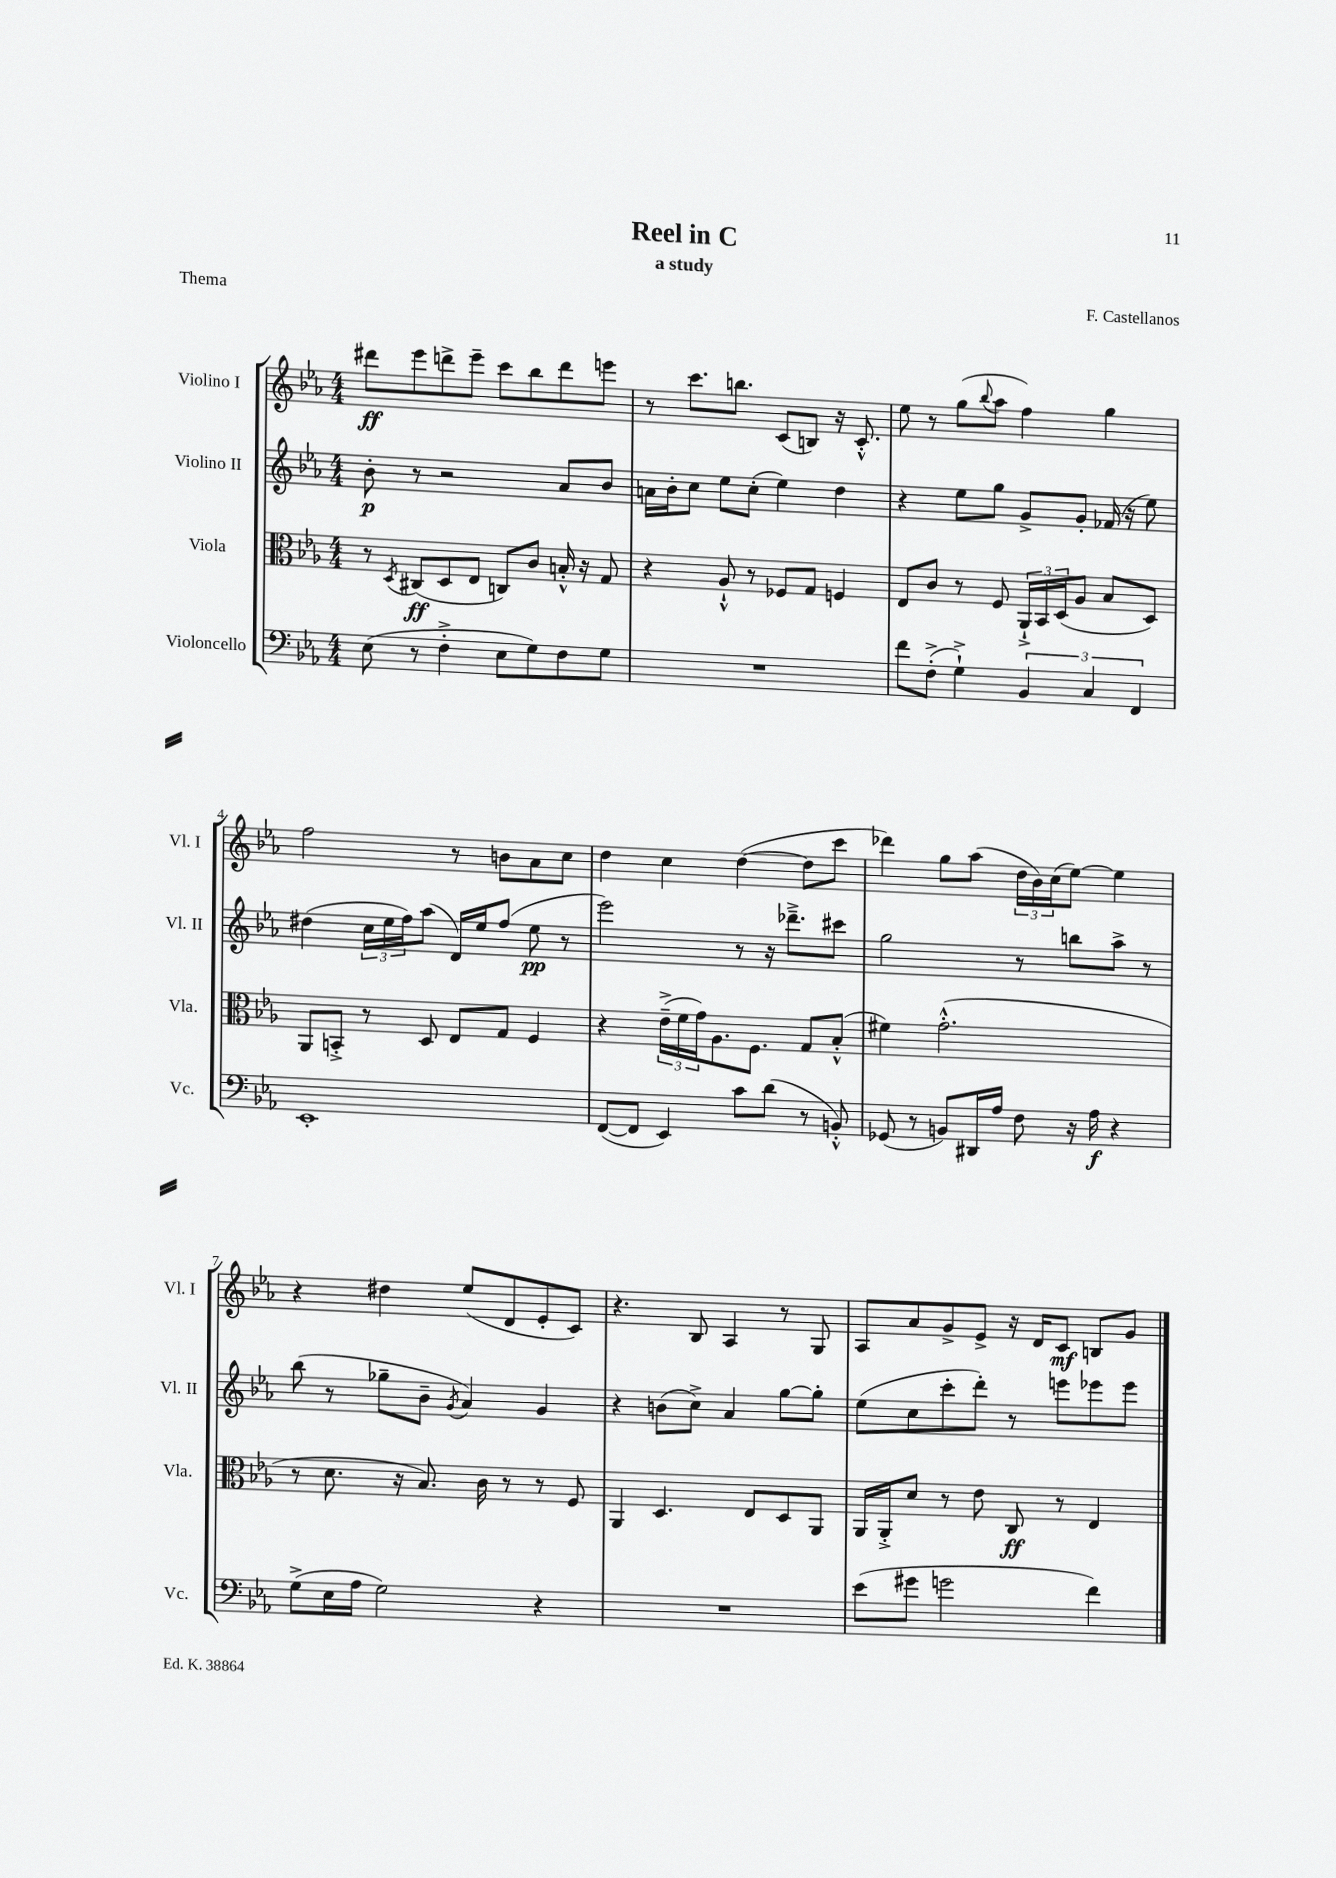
\header { title = "Reel in C" composer = "F. Castellanos" subtitle = "a study" piece = "Thema" }
<<
\new StaffGroup <<
\new Staff = "s0" \with { instrumentName = "Violino I" shortInstrumentName = "Vl. I" } {
    \clef treble \key ees \major \numericTimeSignature \time 4/4
    dis'''8\ff ees'''8 d'''8-> ees'''8-- c'''8 bes''8 d'''8 e'''8 |
    r8 c'''8. b''8. c'8( b8) r16 c'8.-.-^ |
    ees''8 r8 g''8( \appoggiatura { bes''8 } aes''8 f''4) g''4 |
    f''2 r8 b'8 aes'8 c''8 |
    d''4 c''4 d''4~( d''8 c'''8 |
    des'''4) g''8 aes''8( \tuplet 3/2 { d''16 bes'16) c''16( } ees''8~) ees''4 |
    r4 dis''4 ees''8( d'8 ees'8-. c'8) |
    r4. bes8 aes4 r8 g8 |
    aes8 aes'8 g'8-> ees'8-> r16 d'16 c'8\mf b8 g'8 \bar "|." |
}
\new Staff = "s1" \with { instrumentName = "Violino II" shortInstrumentName = "Vl. II" } {
    \clef treble \key ees \major \numericTimeSignature \time 4/4
    bes'8-.\p r8 r2 aes'8 bes'8 |
    a'16 bes'16-. c''8 ees''8 c''8-.( ees''4) d''4 |
    r4 ees''8 g''8 g'8-> g'8-. fes'16( r16 ees''8) |
    dis''4( \tuplet 3/2 { c''16 ees''16 f''16) } aes''8( d'16) ees''16 f''8( ees''8\pp r8 |
    ees'''2) r8 r16 des'''8.---> cis'''8 |
    g''2 r8 b''8 aes''8-> r8 |
    bes''8( r8 ges''8-- bes'8-- \acciaccatura { g'8 } aes'4) g'4 |
    r4 b'8( c''8->) aes'4 g''8~ g''8-. |
    ees''8( c''8 c'''8-. d'''8-.) r8 e'''8 ees'''8 ees'''8 \bar "|." |
}
\new Staff = "s2" \with { instrumentName = "Viola" shortInstrumentName = "Vla." } {
    \clef alto \key ees \major \numericTimeSignature \time 4/4
    r8 \acciaccatura { d8 } cis8\ff( d8 ees8 c8) c'8 b16-.-^ r16 g8 |
    r4 aes8-!-^ r8 fes8 g8 f4 |
    ees8 c'8 r8 f8 \tuplet 3/2 { aes,16-!-> bes,16 d16( } aes8 bes8 d8) |
    aes,8 b,8-.-> r8 d8 ees8 g8 f4 |
    r4 \tuplet 3/2 { ees'16--->( f'16 g'16) } aes8. f8. g8 bes8-.-^( |
    fis'4) g'2.-.-^( |
    r8 d'8. r16 bes8.) c'16 r8 r8 f8 |
    aes,4 d4. ees8 d8 aes,8 |
    aes,16 aes,16-.-> d'8 r8 ees'8 c8\ff r8 ees4 \bar "|." |
}
\new Staff = "s3" \with { instrumentName = "Violoncello" shortInstrumentName = "Vc." } {
    \clef bass \key ees \major \numericTimeSignature \time 4/4
    ees8( r8 f4-.-> ees8 g8) f8 g8 |
    R1 |
    f'8 f8-.->( g4-!->) \tuplet 3/2 { bes,4 c4 f,4 } |
    ees,1-. |
    f,8~( f,8 ees,4) c'8 d'8( r8 b,8-.-^) |
    ges,8( r8 b,8) dis,16 aes16 f8 r16 aes16\f r4 |
    g8->( ees16 aes16 g2) r4 |
    R1 |
    ees'8( gis'8 g'2 f'4) \bar "|." |
}
>>
>>
